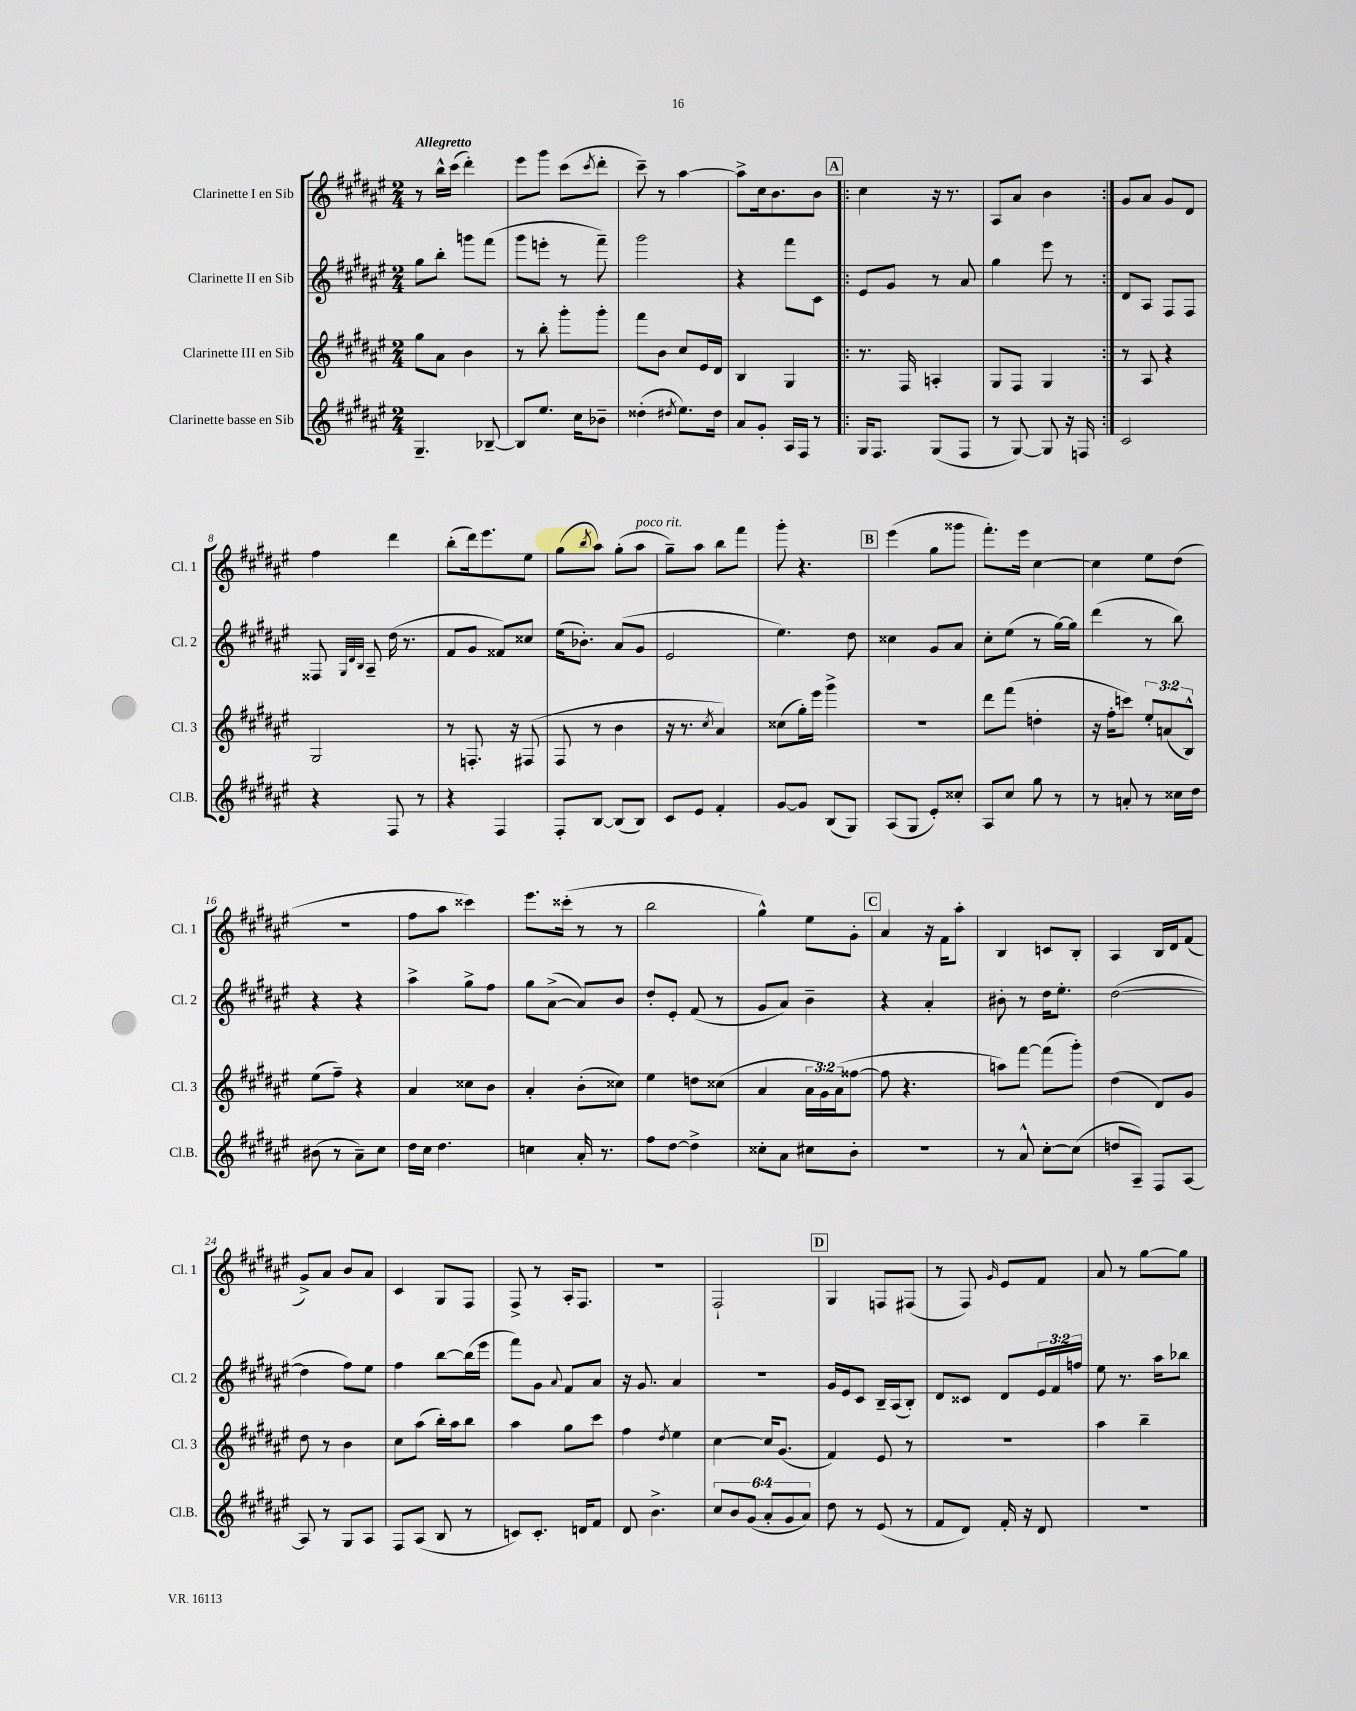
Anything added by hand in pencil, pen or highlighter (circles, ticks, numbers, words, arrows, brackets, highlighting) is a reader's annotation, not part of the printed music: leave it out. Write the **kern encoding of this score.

**kern	**kern	**kern	**kern
*staff4	*staff3	*staff2	*staff1
*clefG2	*clefG2	*clefG2	*clefG2
*k[f#c#g#d#a#e#]	*k[f#c#g#d#a#e#]	*k[f#c#g#d#a#e#]	*k[f#c#g#d#a#e#]
*M2/4	*M2/4	*M2/4	*M2/4
4.G#~/	8gg#\L	8gg#\L	8r
.	8a#\J	8bb'\J	16bb^^\LL
.	.	.	(16ccc#\JJ
.	4b\	8ggg\L	4ddd#'\)
[8B-~/	.	(8fff#\J	.
=	=	=	=
8B-/]L	8r	8ggg#\L	8eee#\L
8.ee#/J	8bb'\	8eee'\J	8ggg#\J
.	8ggg#'\L	8r	(8ccc#\L
16cc#\LK	.	.	.
.	.	.	8qccc#/
8b-~\J	8ggg#'\J	8fff#~\)	8ddd#'\J
=	=	=	=
(4dd##'\	8fff#\L	2ggg#\	8ccc#~\)
.	8b\J	.	8r
8qdd#/	.	.	.
8.ee#\L)	8cc#/L	.	[4aa#\
.	16e#/L	.	.
16dd#\Jk	16d#/JJ	.	.
=	=	=	=
8a#/L	4B/	4r	8aa#^\]L
8g#'/J	.	.	16cc#\k
.	.	.	8.b\
16A#/LL	4G#/	8fff#\L	.
16F#/JJ	.	.	.
8r	.	8c#\J	8b\J
=!|:	=!|:	=!|:	=!|:
16G#/LK	8.r	8e#/L	4cc#\
8.F#/J	.	.	.
.	.	8g#/J	.
.	16F#/	.	.
(8G#/L	4A'/	8r	16r
.	.	.	8.r
8F#/J	.	8a#/	.
=	=	=	=
8r	8G#/L	4gg#\	8A#/L
[8G#/)	8F#/J	.	8a#/J
8G#/]	4G#/	8eee#\	4b\
16r	.	8r	.
16F/	.	.	.
=:|!	=:|!	=:|!	=:|!
2c#/	8r	8d#/L	8g#/L
.	8A#/	8A#/J	8a#/J
.	4r	8F#/L	8g#/L
.	.	8F#/J	8d#/J
=	=	=	=
4r	2G#/	8F##/	4ff#\
.	.	32qqG#/LLL	.
.	.	32qqd#/	.
.	.	32qqB/JJJ	.
.	.	8A#~/	.
8F#/	.	(16dd#\	4ddd#\
.	.	8.r	.
8r	.	.	.
=	=	=	=
4r	8r	8f#/L	(8bb'\L
.	8.F'/	8g#/J	16ddd#\k)
.	.	.	8.eee#\
4F#/	.	8f##/L)	.
.	16r	.	.
.	(8F#/	8cc##/J	8ee#\J
=	=	=	=
8F#'/L	8F#/	(16ee#\LK	(8gg#\L
.	.	8.b-'\J)	.
.	.	.	8qbb/
[8B/J	8r	.	8aa#\J)
(8B/]L	4b\	(8a#/L	(8gg#'\L
8B/J)	.	8g#/J	8aa#\J
=	=	=	=
8c#/L	16r	2e#/	8gg#~\L)
.	8.r	.	.
8e#/J	.	.	8aa#\J
.	8qcc#/	.	.
4f#'/	4a#/)	.	8bb\L
.	.	.	8fff#\J
=	=	=	=
[8g#/L	(8cc##\L	4.ee#\)	8ggg#'\
8g#/]J	16gg#'\L)	.	4.r
.	16eee#\JJ	.	.
(8B/L	4ggg#^\	.	.
8G#/J)	.	8dd#\	.
=	=	=	=
(8A#/L	2r	4cc##\	(4eee#\
8G#/J	.	.	.
8e#'/L)	.	8g#/L	8gg#\L
8cc##'/J	.	8a#/J	8ggg##\J
=	=	=	=
8A#/L	8ddd#\L	8cc#'\L	8.fff#'\L)
8cc#/J	(8fff#\J	(8ee#\J	.
.	.	.	16eee#\Jk
8gg#\	4dd'\	8r	[4cc#\
8r	.	[16gg#\LL)	.
.	.	16gg#\]JJ	.
=	=	=	=
8r	16r	(4ddd#\	4cc#\]
.	16ff#'\LK	.	.
8a'/	8ccc\J)	.	.
8r	12ee#'/L	8r	8ee#\L
.	(12a/	.	.
16cc##\LL	.	8bb\)	(8dd#\J
.	12B^^/J)	.	.
16dd#\JJ	.	.	.
=	=	=	=
(8b#\	(8ee#\L	4r	2r
8r	8ff#~\J)	.	.
8a#~\L)	4r	4r	.
8cc#\J	.	.	.
=	=	=	=
16dd#\LL	4a#/	4aa#^\	8ff#\L
16cc#\JJ	.	.	.
4.dd#\	.	.	8aa#\J
.	8cc##\L	8gg#^\L	4ccc##\)
.	8b\J	8ff#\J	.
=	=	=	=
4cc\	4a#'/	8gg#\L	8.eee#\L
.	.	([8a#^\J	.
.	.	.	(16ccc##'\Jk
16a#'/	(8b'\L	8a#/]L)	8r
8.r	.	.	.
.	8cc##\J)	8b/J	8r
=	=	=	=
8ff#\L	4ee#\	8dd#'/L	2bb\
[8dd#\J	.	8e#'/J	.
4dd#^\]	8dd\L	(8f#/	.
.	(8cc##\J	8r	.
=	=	=	=
8cc##'\L	4a#/	8g#/L	4gg#^^\)
8a#\J	.	8a#/J)	.
8cc#\L	24a#\LL	4b~\	8ee#\L
.	24g#\)	.	.
.	(24a#\J	.	.
8b'\J	[8ff##\J	.	8g#'\J
=	=	=	=
2r	8ff##\]	4r	4a#/
.	4.r	.	.
.	.	4a#'/	16r
.	.	.	16f#\LK
.	.	.	8aa#'\J
=	=	=	=
8r	8aa\L)	8b#'\	4B/
8a#^^/	[8fff#\J	8r	.
[8cc#'\L	(8fff#\]L	16dd#\LK	8c/L
.	.	8.ee#'\J	.
(8cc#\]J	8ggg#'\J)	.	8B'/J
=	=	=	=
8dd/L	(4dd#\	([2dd#\	4A#/
8A#~/J)	.	.	.
8F#/L	8d#/L)	.	16B/LL
.	.	.	16d#/J
[8A#/J	8g#/J	.	(8f#/J
=	=	=	=
8A#/]	8dd#\	4dd#\]	8g#^/L)
8r	8r	.	8a#/J
8G#/L	4b\	8ff#\L)	8b/L
8A#/J	.	8ee#\J	8a#/J
=	=	=	=
8F#/L	8cc#\L	4ff#\	4c#/
(8A#/J	(8aa#\J	.	.
8B/	16bb'\LL)	[8bb\L	8G#/L
.	16aa#\J	.	.
8r	8bb\J	(16bb\]L	8F#/J
.	.	16eee#\JJ	.
=	=	=	=
8c/L)	4aa#\	8fff#\L)	8F#^/
8.c'/J	.	8g#\J	8r
.	.	8qqa#/	.
.	8gg#\L	8f#/L	16A#'/LK
16d/LK	.	.	8.F#/J
8f#/J	8ccc#\J	8a#/J	.
=	=	=	=
8d#/	4ff#\	16r	2r
.	.	8.g#/	.
4.b^\	.	.	.
.	8qdd#/	.	.
.	4ee#\	4a#/	.
=	=	=	=
12cc#/L	[4cc#\	2r	2F#`/
12b/	.	.	.
(12g#/J	.	.	.
12a#'/L	16cc#/]LK	.	.
.	(8.g#/J	.	.
12g#/	.	.	.
12a#/J)	.	.	.
=	=	=	=
8dd#\	4f#/)	16g#/LL	4G#/
.	.	16e#/J	.
8r	.	8c#/J	.
(8e#/	8e#/	16B~/LL	8F/L
.	.	(16A#/J	.
8r	8r	8B'/J)	(8F#/J
=	=	=	=
8f#/L	2r	8d#/L	8r
8d#/J)	.	8c##/J	8F#/)
.	.	.	16qqg#/
16f#'/	.	8d#/L	8e#/L
16r	.	.	.
8d#/	.	24e#/L	8f#/J
.	.	24f#/	.
.	.	24ff/JJ	.
=	=	=	=
2r	4aa#\	8ee#\	8a#/
.	.	8.r	8r
.	4bb~\	.	[8gg#\L
.	.	16aa#\LK	.
.	.	8bb-\J	8gg#\]J
==	==	==	==
*-	*-	*-	*-
